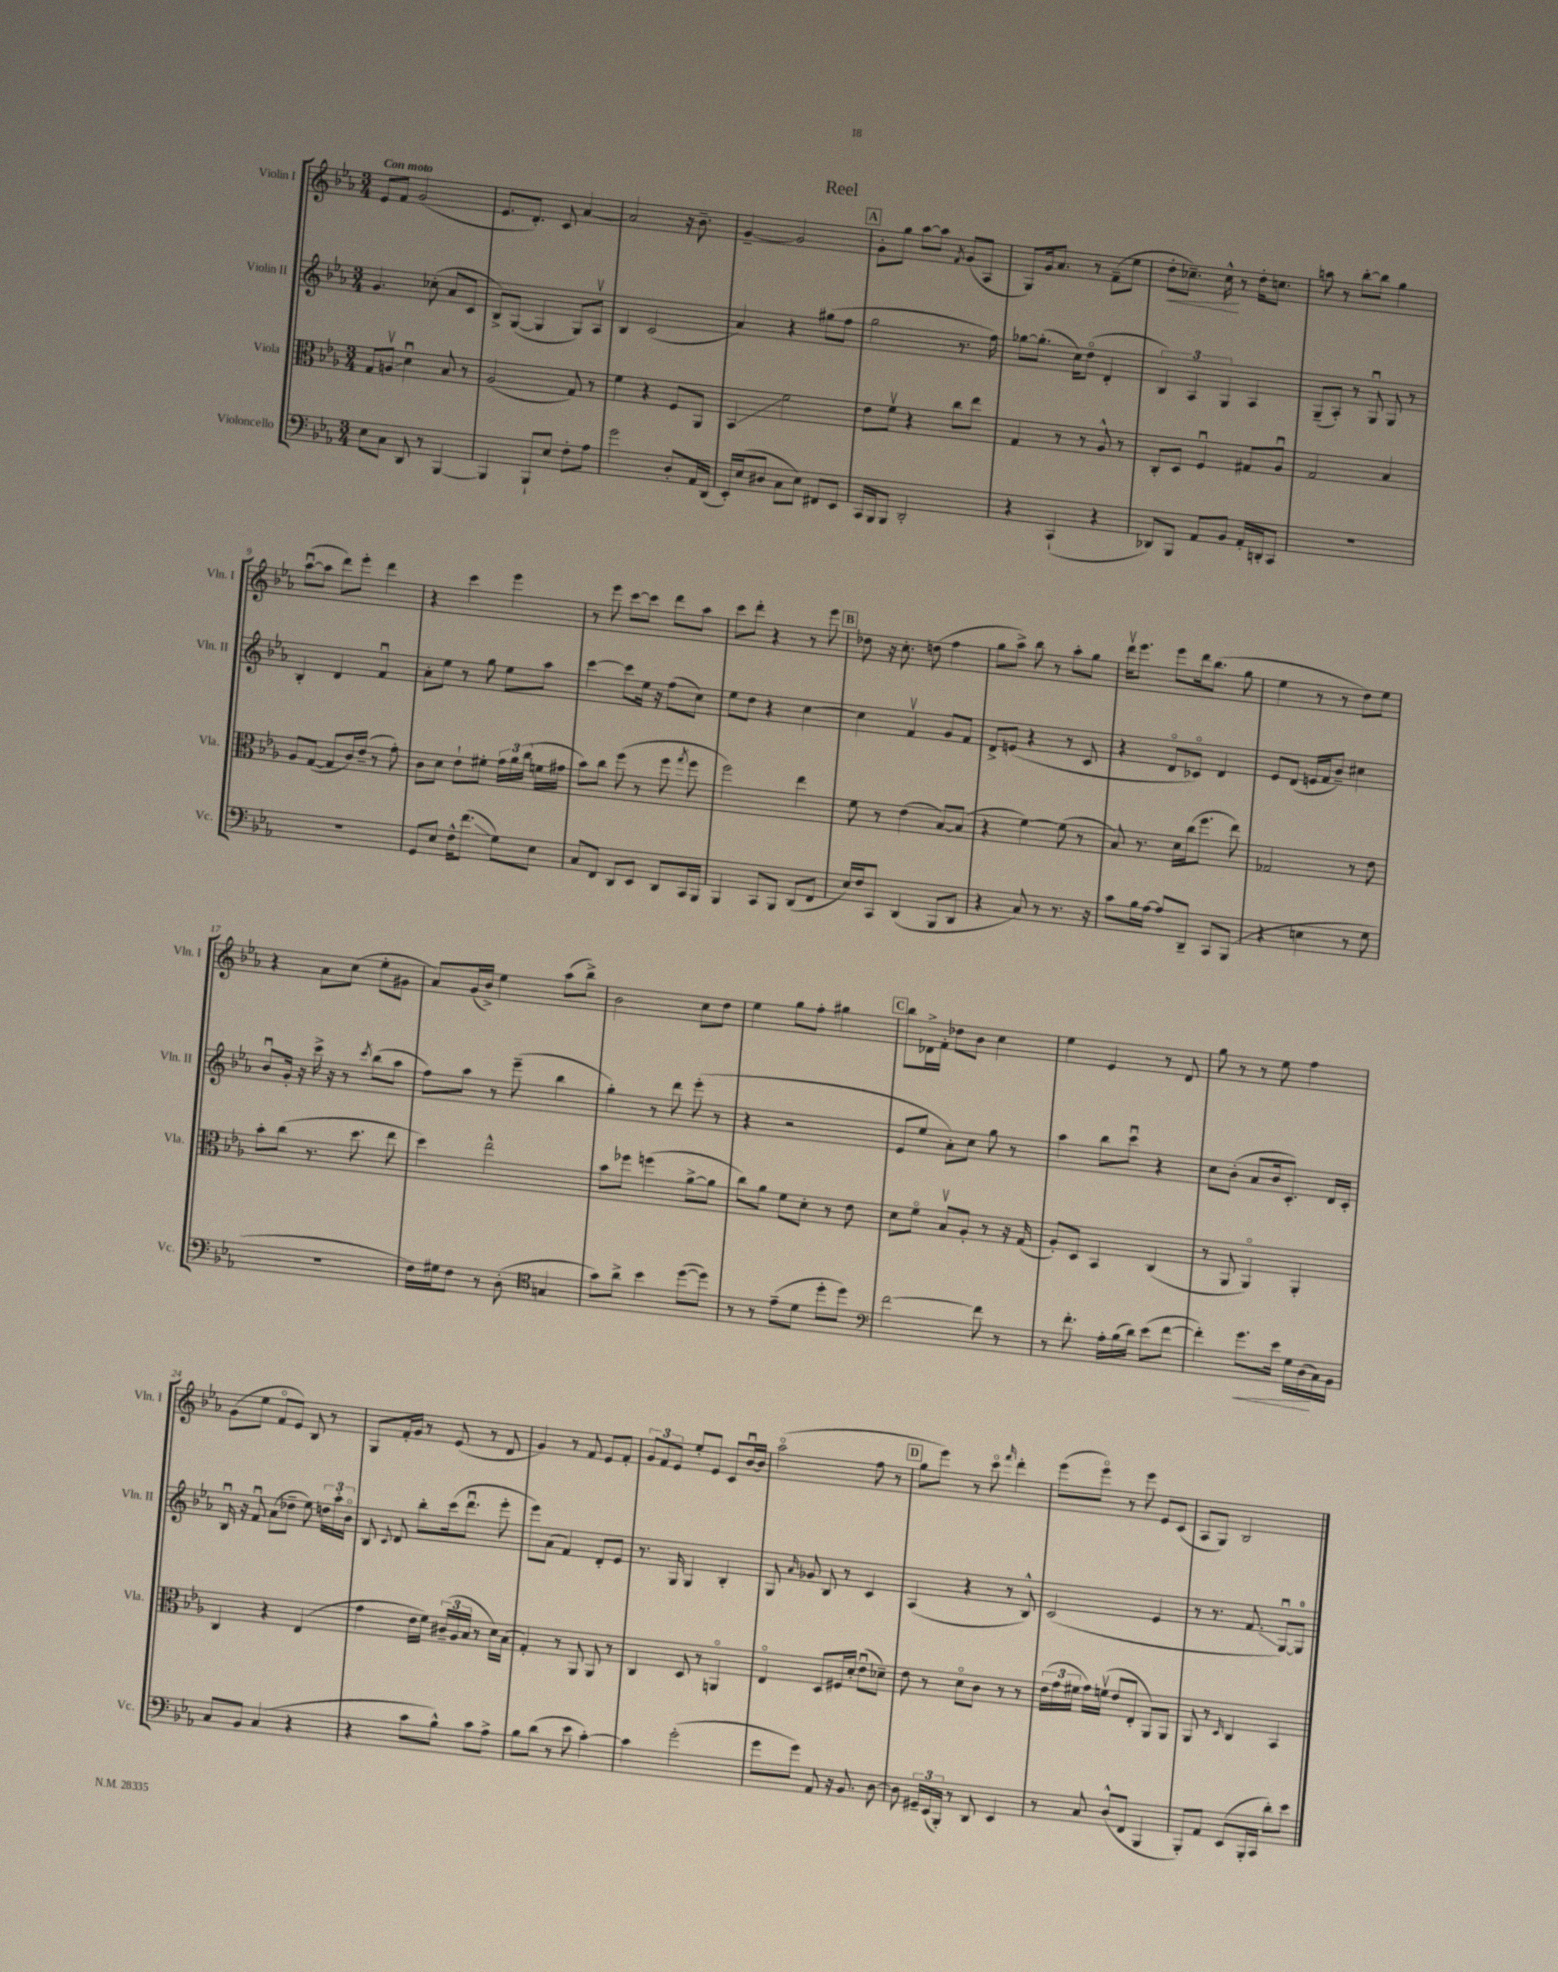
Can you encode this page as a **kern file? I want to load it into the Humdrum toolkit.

**kern	**kern	**kern	**kern
*staff4	*staff3	*staff2	*staff1
*clefF4	*clefC3	*clefG2	*clefG2
*k[b-e-a-]	*k[b-e-a-]	*k[b-e-a-]	*k[b-e-a-]
*M3/4	*M3/4	*M3/4	*M3/4
8E-	8G	4.g	8e-
8C	8Av	.	8f
8DD	4du	.	(2g
8r	.	(8cc-'	.
[4BBB-	8B-	8a-	.
.	8r	8c	.
=	=	=	=
4BBB-]	(2A-	8B-^)	8.e-
.	.	([8G	.
.	.	.	8.d')
8BBB-`	.	4G]	.
8E-	.	.	8c
8F'	8G)	8G)	[4a-
8A-	8r	8A-v	.
=	=	=	=
2g	4f	4B-	2a-]
.	4r	(2c	.
8D'	8F	.	16r
.	.	.	8.b-~
16AA-	8AA-	.	.
(16DD	.	.	.
=	=	=	=
16EE-')	4BB-	4a-)	[4g~
(16E-	.	.	.
8D#	.	.	.
8C	2f	4r	2g]
8E-)	.	.	.
8FF#	.	(8gg#	.
8EE-	.	8ff	.
=	=	=	=
16CC	8e-	2gg	8g'
16BBB-	.	.	.
8BBB-	8fv	.	8gg
2DD'	4r	.	[8aa-
.	.	.	8aa-]
.	.	.	8qf
.	8cc	8.r	(8g
.	8ee-	.	8A-
.	.	16ff)	.
=	=	=	=
4r	4G	[8gg-	8G)
.	.	(8.gg-']	16g
.	.	.	8.a-
(4CC`	8r	.	.
.	.	16cc)	.
.	8r	(8ddo	8r
4r	8A-^^	4d'	(8f~
.	8r	.	8ee-
=	=	=	=
8DD-)	8C'	6B-)	8dd'
8BBB-	8D	.	8.cc-~)
.	.	6A-	.
8AA-	4Fu	.	.
.	.	.	16cc-^^
.	.	6G	.
8BB-	.	.	8r
16AA-'	8G#	4A-	16dd'
16DD'	.	.	8.cc
8CC	8A-u	.	.
=	=	=	=
2.r	2G	(8G~	8aa
.	.	8A-')	8r
.	.	8r	[8bb-'
.	.	8Gu	8bb-]
.	4B-	8G	4gg
.	.	8r	.
=	=	=	=
2.r	8A-	4B-'	([8aa-u
.	([8G	.	8aa-]
.	8G]	4d	8ddd)
.	16c)	.	8eee-'
.	(16e-~	.	.
.	8r	4fu	4ddd
.	8g')	.	.
=	=	=	=
8GG	8c	8a-'	4r
8E-	8d	8ee-	.
16F^^	8e-`	8r	4ccc
(8.f	.	.	.
.	8f#'	8gg	.
8G)	24g	8ee-	4eee-
.	24a-	.	.
.	(24cc	.	.
8E-	16f	8aa-	.
.	16g#	.	.
=	=	=	=
8C	8b-)	[4ccc	8r
8FF	8cc	.	8eee-
8DD	(8ff	8ccc]	[8ccc
8EE-	8r	16ee-	8ccc]
.	.	16r	.
8DD	8ff	(8ff	8ddd
.	8qgg	.	.
16CC	8ff	8cc)	8aa-
16BBB-	.	.	.
=	=	=	=
4BBB-	2ff)	8ee-	8ccc
.	.	8dd	8ddd'
8CC	.	4r	4r
8BBB-	.	.	.
(8DD	4ee-	[4cc	8r
8FF	.	.	8eee-
=	=	=	=
16E-)	8f	4cc]	8dd-
16F	.	.	.
8CC	8r	.	16r
.	.	.	8.cc'
(4DD	(4e-	4fv	.
.	.	.	(8dd
8BBB-	[8B-)	8g	4ff
8DD	(8B-]	8f	.
=	=	=	=
4r	4r	8d^	8gg
.	.	(8e	8aa-^)
8C)	[4f)	4r	8bb-
8r	.	.	8r
8.r	(8f]	8r	8aa-'
.	8r	8c	8gg
16r	.	.	.
=	=	=	=
8c	8B-)	4r	16dddv
.	.	.	8.eee-
16B-	8.r	.	.
[16A-	.	.	.
8A-]	.	8do	8eee-
.	16d	.	.
8DD~	(16cc	8c-o)	16ddd
.	8.ff	.	(8.bb-
8CC	.	4d	.
(8BBB-	8ee-)	.	8gg
=	=	=	=
4r	2G-	8e-	4ee-
.	.	(8d	.
4E	.	16e	8r
.	.	16f	.
.	.	8b-~)	8r
8r	8r	4cc#	8dd)
8G	8e-	.	8ee-
=	=	=	=
2.r	8b-'	8b-u	4r
.	(8cc	16g'	.
.	.	16r	.
.	8.r	16ccc^	8a-
.	.	16r	.
.	.	8r	(8cc
.	8.dd	.	.
.	.	8qccc	.
.	.	(8bb-	8ee-'
.	8ee-	8aa-	8g#
=	=	=	=
16F)	4dd)	8ff)	8a-)
16G#	.	.	.
8F	.	8aa-	(16g
.	.	.	16b-^)
8r	2ee-^^	8r	4ee-
(8D'	.	(8eee-~	.
*clefC4	*	*	*
4G	.	4bb-	(8aa-
.	.	.	8bb-^)
=	=	=	=
8g)	8b-	4gg')	2b-
8a-^	8ff-	.	.
4b-	(4ff	8r	.
.	.	8ddd	.
([8dd	[8a-^	(8eee-'	8cc
8dd])	8a-]	8r	8dd
=	=	=	=
8r	8cc)	4r	4ee-
8r	8a-	.	.
(8e-~	8f	2r	8gg
8d	8d'	.	8ff'
8dd'	8r	.	4gg#
8dd)	8e-	.	.
=	=	=	=
*clefF4	*	*	*
[2f	8d	8e-	8bb-
.	8fo	8ee-	16d-^
.	.	.	16f'
.	8B-v	8a-')	8dd-
.	8A-'	8cc	8b-
8f]	8r	8gg	4cc
8r	16r	8r	.
.	(16G	.	.
=	=	=	=
8r	8A-')	4aa-	4ee-
8.f'	8D	.	.
.	4BB-	8bb-	4e-
16A-'	.	.	.
(16B-	.	8cccu	.
16d)	.	.	.
(8e-	(4C	4r	8r
[8f	.	.	8d
=	=	=	=
4f'])	8r	8cc	8gg
.	8AA-	(8b-'	8r
8.g	4AA-o)	8a-	8r
.	.	16b-	8ee-
16e-	.	8.c')	.
16G	4AA-'	.	4ff
(16D	.	.	.
16C)	.	16d	.
16BB-	.	16c'	.
=	=	=	=
8C	4C	16B-u	(8g
.	.	16r	.
8BB-	.	8fu	8ee-
(4C	4r	(8a-	8fo
.	.	8dd-~	8e-)
4r	(4E-	8ee-)	8B-
.	.	24dd	8r
.	.	24aa-'	.
.	.	24b-o	.
=	=	=	=
4r	4g	8B-	8G
.	.	8qqc	.
.	.	8d	16f'
.	.	.	16g
8c	16e-	8bb-'	8r
.	16f)	.	.
8B-^^)	(24c#~	(16ccc	(8e-
.	24A-	.	.
.	.	8.dddu	.
.	24B-	.	.
8c	8r	.	8r
8A-^	16d)	8eee-'	8d
.	(16B-	.	.
=	=	=	=
8B-	4G')	8eee-)	4g)
(8d	.	(8a-	.
8r	8r	4f)	8r
8e-	8AA-	.	8f
[4c')	8AA-	8d'	8e-
.	8r	8e-	8f'
=	=	=	=
4c]	4C	8.r	12g
.	.	.	12f
.	.	.	12e-
.	.	16G	.
(2g'	8D	4G	8ee-'
.	8r	.	8e-
.	4AAo	4B-'	8c
.	.	.	[16b-u
.	.	.	16b-]
=	=	=	=
8g	4E-o	8G	(2aa-o
.	.	16qqa-	.
8g)	.	8g-	.
8AA-	8D	8B-	.
16r	16F#	8r	.
8.BB-	16d'	.	.
.	(8e-u	4c	8ff
[8D	8d-~)	.	8r
=	=	=	=
8D]	8e-	(4A-	8gg
24GG#~	8r	.	8eee-)
(24EE-	.	.	.
24BBB-')	.	.	.
8r	8do	4r	8r
8DD	8c	.	8ccco
.	.	.	16qqfff
4EE-	8r	8r	4ddd'
.	8r	8B-^^)	.
=	=	=	=
8r	(24e-	(2c	(8eee-
.	24g	.	.
.	24f#	.	.
8C	16g)	.	8eee-o)
.	(16fv	.	.
(8D^^	8e-	.	8r
8FF	8E-'	.	8eee-
4BBB-	8AA-)	4e-	8e-
.	8AA-	.	(8c
=	=	=	=
8BBB-')	8AA-	8r	8A-
8AA-	8r	8.r	8G)
.	16qqD	.	.
(8EE-	4C	.	2B-
.	.	8.f	.
16BBB-'	.	.	.
16CC	.	.	.
8d')	4BB-	[8Gu)	.
8e-	.	8G]	.
==	==	==	==
*-	*-	*-	*-
